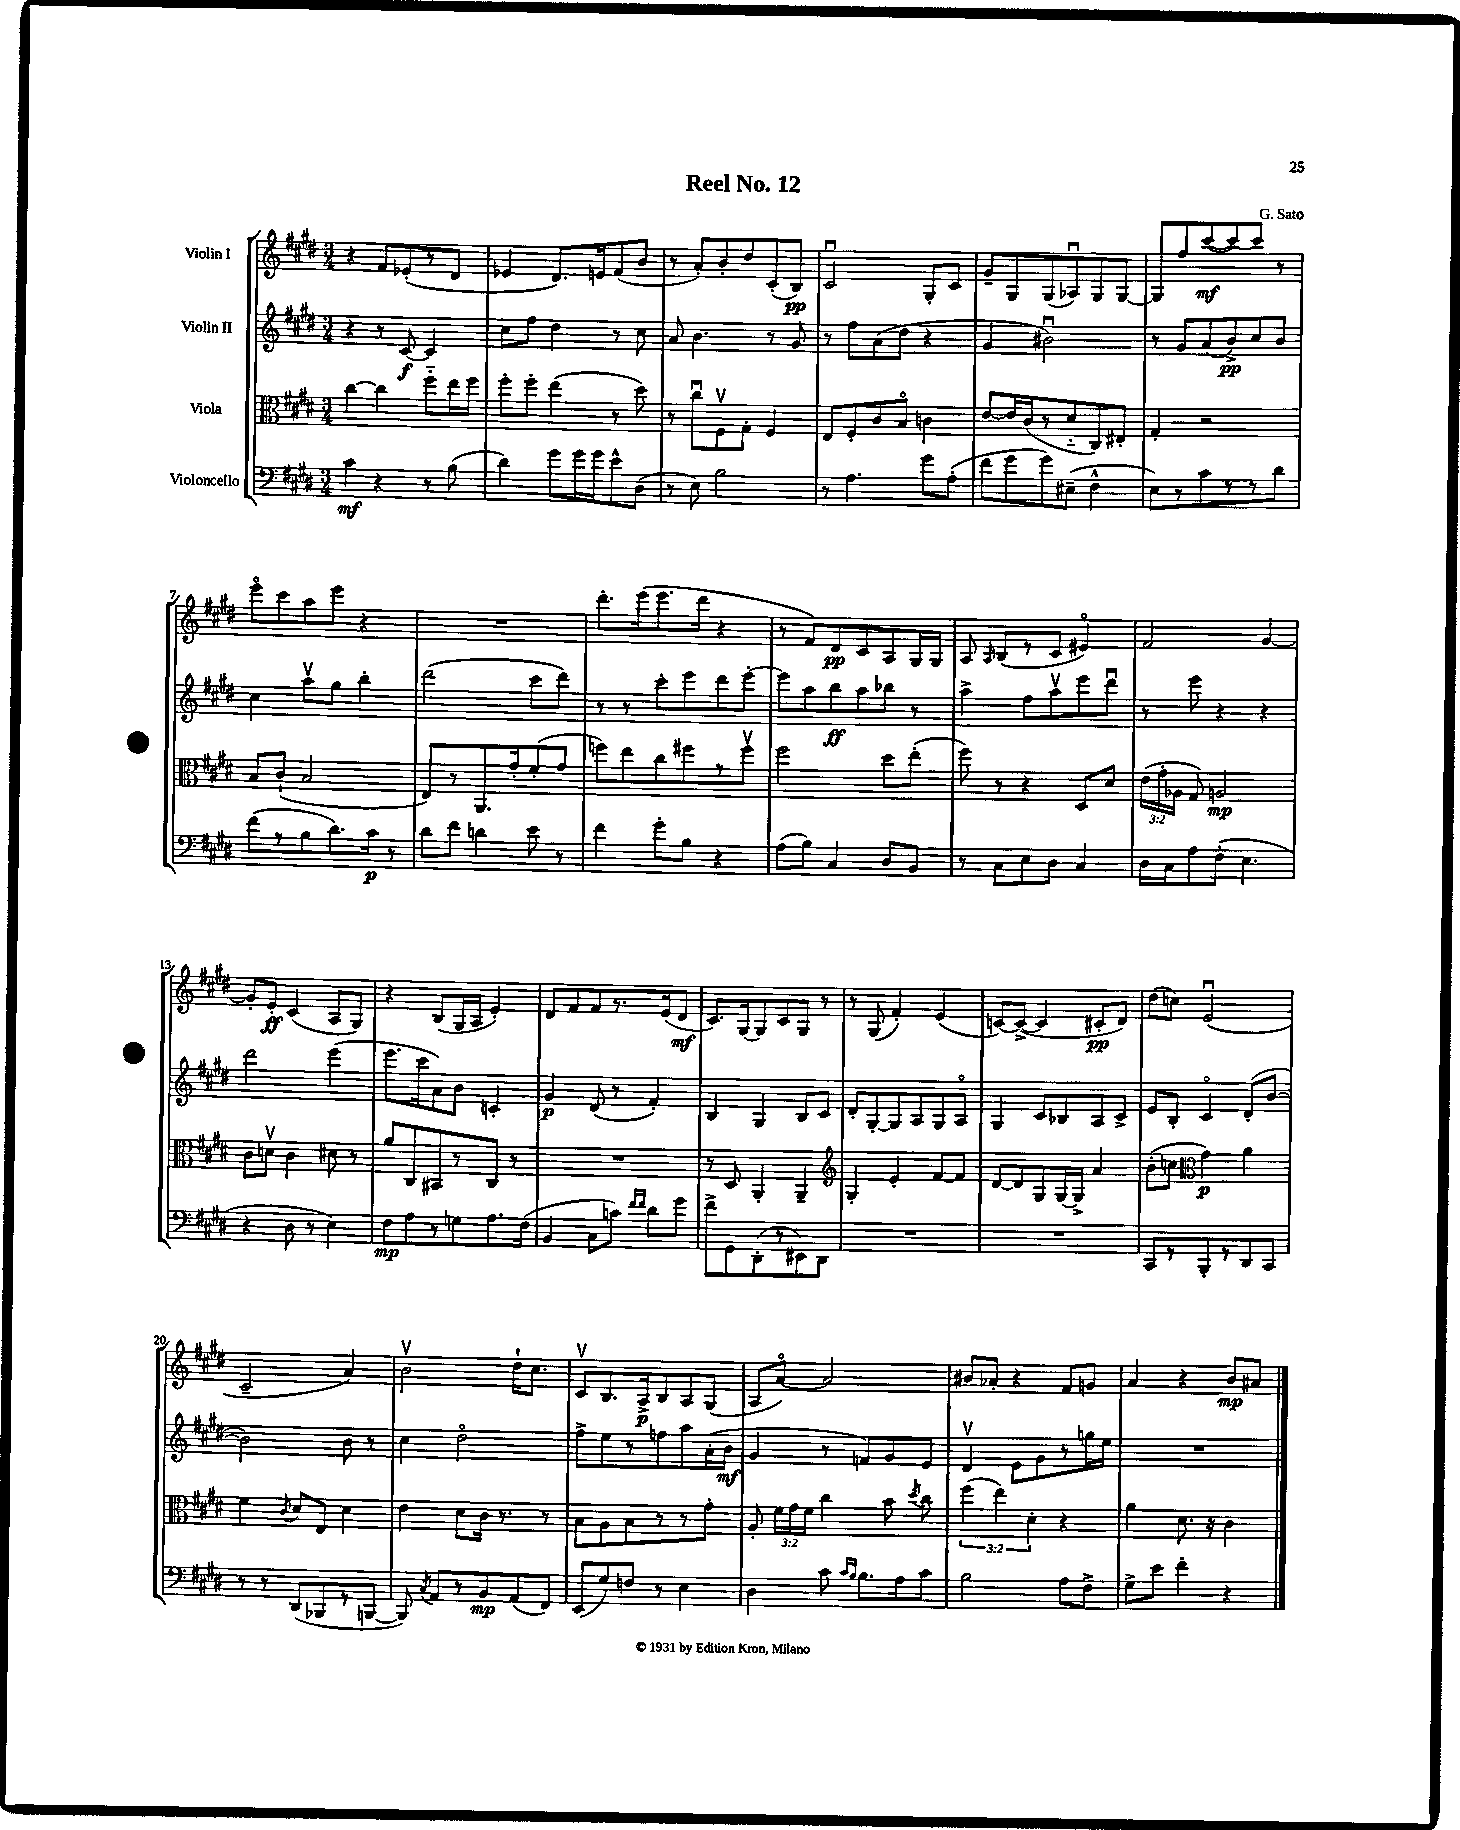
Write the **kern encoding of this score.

**kern	**kern	**kern	**kern
*staff4	*staff3	*staff2	*staff1
*clefF4	*clefC3	*clefG2	*clefG2
*k[f#c#g#d#]	*k[f#c#g#d#]	*k[f#c#g#d#]	*k[f#c#g#d#]
*M3/4	*M3/4	*M3/4	*M3/4
4c#	[4cc#	4r	4r
4r	4cc#]	8r	8f#
.	.	[8c#	(8e-'
8r	8ff#'~	4c#]	8r
(8B	16ee	.	8d#
.	16ff#	.	.
=	=	=	=
4d#)	8ff#'	8cc#	4e-
.	8ff#'	8ff#	.
8g#	(4ee	4dd#	8.d#)
16g#	.	.	.
16g#	.	.	16e
8e^^	8r	8r	(8f#
(8D#	8dd#)	8cc#	8b
=	=	=	=
8r	8r	8a	8r
8E)	8cc#u	4.b	8a')
2B	8F#v	.	8b'
.	8G#'	.	8dd#
.	4F#	8r	(8c#'
.	.	8g#	8B)
=	=	=	=
8r	8E	8r	2c#u
4.A	8F#'	8ff#	.
.	8c#	(8a	.
.	8Bo	8dd#	.
8g#	4c	4r	8G#'
(8A'	.	.	8c#
=	=	=	=
8f#	[8e	4g#	8g#~
8g#	16e]	.	8G#
.	(16c#	.	.
8g#)	8r	2b#u)	(8G#
(8E#~	8d#'~	.	8A-u)
4F#^^	8C#)	.	8G#
.	8E#'	.	[8G#
=	=	=	=
8E)	4G#'	8r	8G#]
8r	.	8g#	8ff#
8c#	2r	(8a	([8ccc#
8r	.	8b^)	8ccc#_)
8r	.	8cc#	8ccc#]
8d#	.	8b	8r
=	=	=	=
(8f#	8B	4cc#	8eeeo
8r	(8c#`	.	8ccc#
8B	2B	8aav	8aa
8.d#)	.	8gg#	8eee
.	.	4bb'	4r
16c#	.	.	.
8r	.	.	.
=	=	=	=
8d#	8E)	(2ddd#	2.r
8f#	8r	.	.
4d	8.AA	.	.
.	16g#'	.	.
8e	(8f#'	8ccc#	.
8r	8g#	8ddd#)	.
=	=	=	=
4f#	8ff)	8r	8.ddd#'
.	8ee	8r	.
.	.	.	(16eee
8g#'	8cc#	8ccc#'	8.eee
8B	8ff#	8eee	.
.	.	.	16ddd#
4r	8r	8ddd#	4r
.	8ff#v	[8eee'	.
=	=	=	=
(8A	2ff#	8eee]	8r
8B)	.	8aa	8f#)
4C#	.	8bb	8d#
.	.	8aa	8c#
8D#	8dd#	8bb-	8A
8BB	(8ee'	8r	16G#
.	.	.	16G#
=	=	=	=
8r	8ff#)	4aa^	8A
.	.	.	16qqA
8C#	8r	.	(8B
8E	4r	8ff#	8r
8D#	.	8aav	8c#
4C#	8D#	8eee	4e#o)
.	8d#	8ddd#u	.
=	=	=	=
16D#	(24e	8r	2f#
.	24g#'	.	.
16C#	.	.	.
.	24A-	.	.
8A	8G#)	8eee	.
(8F#'	2A	4r	.
4.E	.	.	.
.	.	4r	[4g#
=	=	=	=
4r	8c#	2ddd#	8g#']
.	8dv	.	8e'
8D#	4c#	.	(4c#
8r	.	.	.
4E)	8d#	(4eee	8A
.	8r	.	8G#)
=	=	=	=
8F#	8a	8.eee	4r
8A	8C#	.	.
.	.	16ccc#	.
8r	8BB#	8a)	(8B
8G	8r	8b	16G#
.	.	.	16A
8.A	8C#	4c'	4e')
.	8r	.	.
(16F#	.	.	.
=	=	=	=
4BB	2.r	4g#	8d#
.	.	.	8f#
8C#	.	(8d#	8f#
8c)	.	8r	8.r
16qqf#	.	.	.
16qqf#	.	.	.
8d#	.	4f#')	.
.	.	.	(16e
8g#	.	.	8d#
=	=	=	=
8f#^	8r	4B	8.c#)
8GG#	8D#	.	.
.	.	.	[16G#
(8DD#'	4AA'	4G#	8G#]
8r	.	.	8c#
8EE#)	4AA~	8B	8G#
8DD#	.	8c#	8r
=	=	=	=
*	*clefG2	*	*
2.r	4G#'	8d#'	8r
.	.	[8G#'	(8G#
.	4e'	8G#]	4f#')
.	.	8A	.
.	[8f#	8G#	(4e
.	8f#]	8Ao	.
=	=	=	=
2.r	[8d#	4G#	[8c)
.	8d#]	.	(8c^_
.	8G#	8c#	4c]
.	[16G#	8B-	.
.	16G#^]	.	.
.	4a	8A	8c#'
.	.	8c#^	8d#)
=	=	=	=
8CC#	(8b'	8e	(8dd#
8r	8cc	8B'	8cc)
*	*clefC3	*	*
8BBB'	4g#)	4c#o	(2eu
8r	.	.	.
8DD#	4a	(8d#'	.
8CC#	.	[8b	.
=	=	=	=
8r	4f#	2b])	2c#~
8r	.	.	.
.	8qc#	.	.
(8DD#	8d#	.	.
8BBB-	8E	.	.
8r	4d#	8b	4a)
[8BBB	.	8r	.
=	=	=	=
8BBB])	4e	4cc#	2bv
8qC#	.	.	.
8AA	.	.	.
8r	8d#	2dd#o	.
8BB	16c#	.	.
.	8.r	.	.
(8AA	.	.	16dd#`
.	.	.	8.cc#
8FF#)	8r	.	.
=	=	=	=
(8EE	8B	8ff#^	8c#v
8G#)	8A	8ee	8.B
8F	8B	8r	.
.	.	.	16A^
8r	8r	8ff	8B
4E	8r	8aa	8A
.	8g#'	(16a'	(8G#
.	.	16b	.
=	=	=	=
4D#	8A'	4g#	8A
.	24f#	.	[8ao)
.	24g#	.	.
.	24f#	.	.
8c#	4cc#	8r	2a]
16qqc#	.	.	.
16qqB	.	.	.
8.B	.	8f)	.
.	8b	8g#	.
16A	.	.	.
.	8qdd#	.	.
8c#	8cc#	8e	.
=	=	=	=
2B	(6ff#	4d#v	8b#
.	.	.	8a-'
.	6ee)	.	.
.	.	8e	4r
.	6d#'	.	.
.	.	8g#	.
8A	4r	8r	8f#
8F#^	.	16gg	8g
.	.	16ee	.
=	=	=	=
8G#^	4a	2.r	4a
8e	.	.	.
4f#'	8.d#	.	4r
.	16r	.	.
4r	4c#	.	8b
.	.	.	8a#
==	==	==	==
*-	*-	*-	*-
